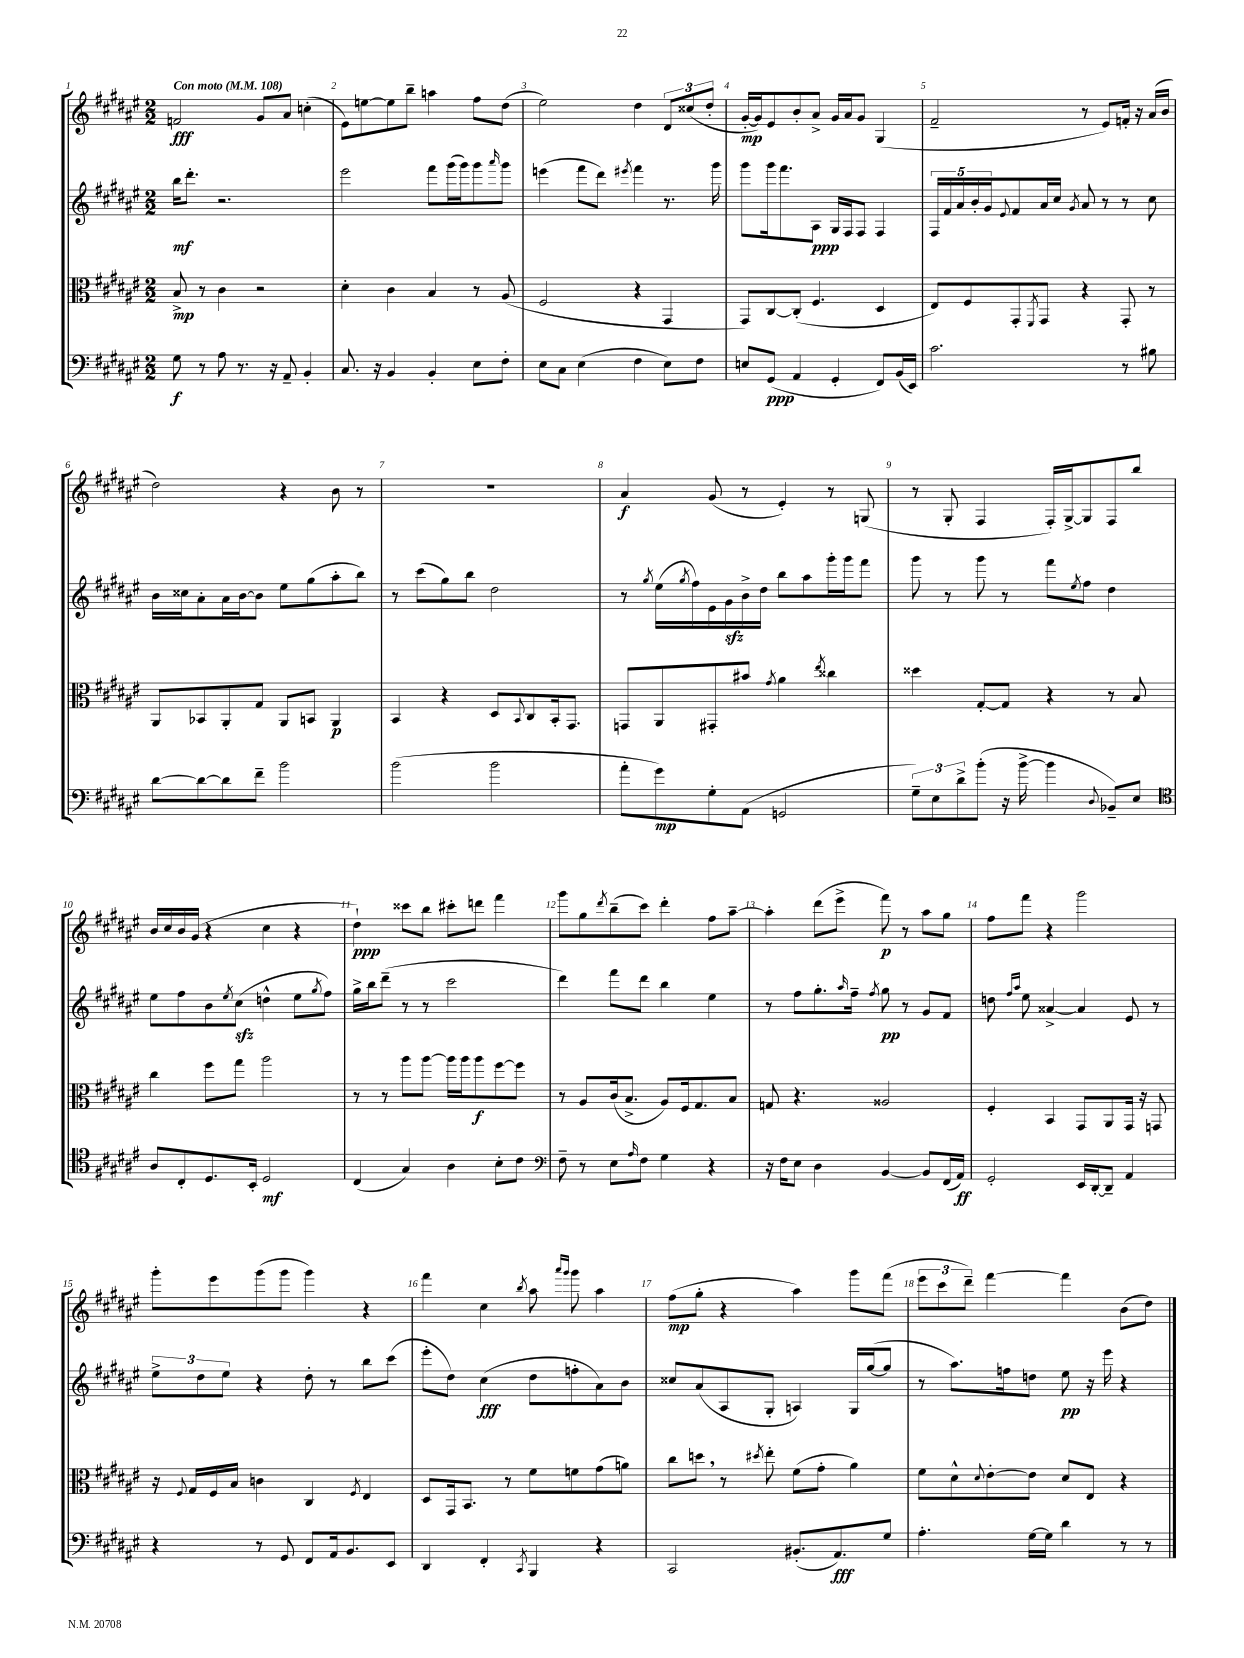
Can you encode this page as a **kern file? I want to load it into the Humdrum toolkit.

**kern	**dynam	**kern	**dynam	**kern	**dynam	**kern	**dynam
*part4	*part4	*part3	*part3	*part2	*part2	*part1	*part1
*staff4	*staff4	*staff3	*staff3	*staff2	*staff2	*staff1	*staff1
*clefF4	*	*clefC3	*	*clefG2	*	*clefG2	*
*k[f#c#g#d#a#e#]	*	*k[f#c#g#d#a#e#]	*	*k[f#c#g#d#a#e#]	*	*k[f#c#g#d#a#e#]	*
*M2/2	*	*M2/2	*	*M2/2	*	*M2/2	*
*MM108	*	*MM108	*	*MM108	*	*MM108	*
=1	=1	=1	=1	=1	=1	=1	=1
!	!	!	!	!	!	!LO:TX:a:B:t=Con moto	!
8G#\	f	8B^/	mp	16bb\KL	mf	2fn/	fff
.	.	.	.	8.ddd#'\J	.	.	.
8r	.	8r	.	.	.	.	.
8A#\	.	4c#\	.	2.r	.	.	.
8.r	.	.	.	.	.	.	.
.	.	2r	.	.	.	8g#/L	.
16r	.	.	.	.	.	.	.
8AA#~/	.	.	.	.	.	8a#/J	.
4BB'/	.	.	.	.	.	(4ccn'\	.
=2	=2	=2	=2	=2	=2	=2	=2
8.C#/	.	4d#'\	.	2eee#\	.	8e#\L)	.
.	.	.	.	.	.	[8een\	.
16r	.	.	.	.	.	.	.
4BB/	.	4c#\	.	.	.	8ee\]	.
.	.	.	.	.	.	8bb~\J	.
4BB'/	.	4B/	.	8fff#\L	.	4aan\	.
.	.	.	.	(16ggg#\L	.	.	.
.	.	.	.	16ggg#\J)	.	.	.
8E#\L	.	8r	.	8ggg#\	.	8ff#\L	.
.	.	.	.	16qqaaa#/	.	.	.
8F#'\J	.	(8A#/	.	8ggg#\J	.	(8dd#\J	.
=3	=3	=3	=3	=3	=3	=3	=3
8E#\L	.	2F#/	.	(4eeen\	.	2ee#\)	.
8C#\J	.	.	.	.	.	.	.
(4E#\	.	.	.	8fff#\L	.	.	.
.	.	.	.	8ddd#\J)	.	.	.
.	.	.	.	8qeee#X/	.	.	.
4F#\	.	4r	.	4fff#\	.	4dd#\	.
8E#\L)	.	4GG#/	.	8.r	.	12d#/L	.
.	.	.	.	.	.	(12cc##X/	.
8F#\J	.	.	.	.	.	.	.
.	.	.	.	.	.	12dd#'/J	.
.	.	.	.	16ggg#\	.	.	.
=4	=4	=4	=4	=4	=4	=4	=4
8En/L	.	8GG#/L)	.	8ggg#\L	.	[16g#'/LL	mp
.	.	.	.	.	.	16g#/J])	.
(8GG#/J	ppp	[8C#/	.	16ggg#\k	.	8e#/	.
.	.	.	.	8.fff#\	.	.	.
4AA#/	.	(8C#'/J]	.	.	.	8b'/	.
.	.	4.F#/	.	8A#\J	ppp	8a#^/J	.
4GG#'/	.	.	.	16G#/LL	.	16g#/LL	.
.	.	.	.	16F#/J	.	16a#/J	.
.	.	.	.	8F#/J	.	8g#/J	.
8FF#/L)	.	4D#/	.	4F#/	.	(4G#/	.
(16BB/L	.	.	.	.	.	.	.
16EE#/JJ)	.	.	.	.	.	.	.
=5	=5	=5	=5	=5	=5	=5	=5
2.c#\	.	8E#/L)	.	20F#/LL	.	2f#~/	.
.	.	.	.	20f#/	.	.	.
.	.	.	.	20a#/	.	.	.
.	.	8F#/	.	.	.	.	.
.	.	.	.	20b'/	.	.	.
.	.	.	.	20g#/J	.	.	.
.	.	.	.	8qqe#/	.	.	.
.	.	8GG#'/	.	8f#/	.	.	.
.	.	8qFF#/	.	.	.	.	.
.	.	8GG#/J	.	16a#/L	.	.	.
.	.	.	.	16cc#/JJ	.	.	.
.	.	.	.	8qg#/	.	.	.
.	.	4r	.	8a#/	.	8r	.
.	.	.	.	8r	.	8e#/L)	.
8r	.	8GG#'/	.	8r	.	16fn'/Jk	.
.	.	.	.	.	.	16r	.
8B#X\	.	8r	.	8cc#\	.	(16a#/LL	.
.	.	.	.	.	.	16b/JJ	.
!!LO:LB:g=z
=6	=6	=6	=6	=6	=6	=6	=6
[8d#\L	.	8AA#/L	.	16b\LL	.	2dd#\)	.
.	.	.	.	16cc##X\J	.	.	.
8d#\_	.	8BB-X/	.	8a#'\	.	.	.
8d#\]	.	8AA#'/	.	16a#\L	.	.	.
.	.	.	.	[16b\J	.	.	.
8f#~\J	.	8G#/J	.	8b\J]	.	.	.
2b\	.	8AA#/L	.	8ee#\L	.	4r	.
.	.	8BBn/J	.	(8gg#\	.	.	.
.	.	4AA#/	p	8aa#'\	.	8b\	.
.	.	.	.	8bb\J)	.	8r	.
=7	=7	=7	=7	=7	=7	=7	=7
(2b\	.	4BB/	.	8r	.	1r	.
.	.	.	.	(8ccc#\L	.	.	.
.	.	4r	.	8gg#\)	.	.	.
.	.	.	.	8bb\J	.	.	.
2b\	.	8D#/L	.	2dd#\	.	.	.
.	.	8qqBB/	.	.	.	.	.
.	.	8C#/	.	.	.	.	.
.	.	16BB'/k	.	.	.	.	.
.	.	8.GG#/J	.	.	.	.	.
=8	=8	=8	=8	=8	=8	=8	=8
8a#'\L	.	8GGn/L	.	8r	.	4a#/	f
.	.	.	.	8qgg#/	.	.	.
8g#\)	mp	8AA#/	.	(16ee#\LL	.	.	.
.	.	.	.	8qgg#/	.	.	.
.	.	.	.	16ff#\)	.	.	.
8G#'\	.	8GG#X'/	.	16e#\	.	(8g#/	.
.	.	.	.	16g#zz\	.	.	.
(8AA#\J	.	8b#X/J	.	16b^\	.	8r	.
.	.	.	.	16dd#\JJ	.	.	.
.	.	8qg#/	.	.	.	.	.
2GGn/	.	4a#\	.	8bb\L	.	4e#'/)	.
.	.	.	.	8aa#\	.	.	.
.	.	8qee#/	.	.	.	.	.
.	.	4cc##X\	.	16ggg#'\L	.	8r	.
.	.	.	.	16ggg#\J	.	.	.
.	.	.	.	8fff#\J	.	(8Gn/	.
=9	=9	=9	=9	=9	=9	=9	=9
12G#~\L)	.	4dd##X\	.	8ggg#\	.	8r	.
12E#\	.	.	.	.	.	.	.
.	.	.	.	8r	.	8G#'/	.
12d#^\	.	.	.	.	.	.	.
(8b'\J	.	[8G#'/L	.	8ggg#\	.	4F#/	.
16r	.	8G#/J]	.	8r	.	.	.
[16b^\	.	.	.	.	.	.	.
4b\]	.	4r	.	8fff#\L	.	16F#'/LL)	.
.	.	.	.	.	.	[16G#^/J	.
.	.	.	.	8qee#/	.	.	.
.	.	.	.	8ff#\J	.	8G#/]	.
8qqD#/	.	.	.	.	.	.	.
8BB-X~/L)	.	8r	.	4dd#\	.	8F#/	.
8E#/J	.	8B/	.	.	.	8bb/J	.
!!LO:LB:g=z
=10	=10	=10	=10	=10	=10	=10	=10
*clefC4	*	*	*	*	*	*	*
8A#/L	.	4cc#\	.	8ee#\L	.	16b/LL	.
.	.	.	.	.	.	16cc#/	.
8C#'/	.	.	.	8ff#\	.	16b/	.
.	.	.	.	.	.	(16g#/JJ	.
8.D#/	.	8ff#\L	.	8b\	.	4r	.
.	.	.	.	8qee#/	.	.	.
.	.	8gg#\J	.	(8cc#zz\J	.	.	.
16BB'/Jk	.	.	.	.	.	.	.
2D#/	mf	2aa#\	.	4ddn^^\	.	4cc#\	.
.	.	.	.	8ee#\L	.	4r	.
.	.	.	.	8qgg#/	.	.	.
.	.	.	.	8ff#\J)	.	.	.
=11	=11	=11	=11	=11	=11	=11	=11
(4C#/	.	8r	.	16gg#^\LL	.	4dd#`\)	ppp
.	.	.	.	16bb\J	.	.	.
.	.	8r	.	(8ddd#~\J	.	.	.
4G#/)	.	8aa#\L	.	8r	.	8ccc##X\L	.
.	.	[8aa#\J	.	8r	.	8bb\J	.
4A#\	.	16aa#\LL]	.	2ccc#\	.	8ccc#X'\L	.
.	.	16aa#\J	.	.	.	.	.
.	.	8aa#\	f	.	.	8dddn\J	.
8B'\L	.	[8ff#\	.	.	.	4fff#\	.
8c#\J	.	8ff#\J]	.	.	.	.	.
=12	=12	=12	=12	=12	=12	=12	=12
*clefF4	*	*	*	*	*	*	*
8F#~\	.	8r	.	4ddd#\)	.	8ggg#\L	.
8r	.	8A#/L	.	.	.	8gg#\	.
.	.	.	.	.	.	8qddd#/	.
8E#\L	.	(16c#/k	.	8fff#\L	.	(8bb~\	.
.	.	8.B^/J	.	.	.	.	.
16qqA#/	.	.	.	.	.	.	.
8F#\J	.	.	.	8ddd#\J	.	8ccc#\J)	.
4G#\	.	8A#/L)	.	4bb\	.	4ddd#'\	.
.	.	16F#/k	.	.	.	.	.
.	.	8.G#/	.	.	.	.	.
4r	.	.	.	4ee#\	.	8ff#\L	.
.	.	8B/J	.	.	.	[8aa#~\J	.
=13	=13	=13	=13	=13	=13	=13	=13
16r	.	8Gn/	.	8r	.	4aa#'\]	.
16F#\KL	.	.	.	.	.	.	.
8E#\J	.	4.r	.	8ff#\L	.	.	.
4D#\	.	.	.	8.gg#'\	.	(8ddd#\L	.
.	.	.	.	.	.	8eee#^\J	.
.	.	.	.	16qqaa#/	.	.	.
.	.	.	.	16ff#~\Jk	.	.	.
.	.	.	.	8qff#/	.	.	.
[4BB/	.	2A##X/	.	8gg#\	pp	8fff#\)	p
.	.	.	.	8r	.	8r	.
8BB/L]	.	.	.	8g#/L	.	8aa#\L	.
(16FF#/L	.	.	.	8f#/J	.	8gg#\J	.
16AA#/JJ)	ff	.	.	.	.	.	.
=14	=14	=14	=14	=14	=14	=14	=14
2GG#'/	.	4F#'/	.	8ddn\	.	8ff#\L	.
.	.	.	.	16qqff#/LL	.	.	.
.	.	.	.	16qqaa#/JJ	.	.	.
.	.	.	.	8ee#\	.	8fff#\J	.
.	.	4BB/	.	[4a##X^/	.	4r	.
16EE#/LL	.	8GG#/L	.	4a##/]	.	2ggg#\	.
[16DD#'/J	.	.	.	.	.	.	.
8DD#~/J]	.	8AA#/	.	.	.	.	.
4AA#/	.	16GG#/Jk	.	8e#/	.	.	.
.	.	16r	.	.	.	.	.
.	.	8GGn/	.	8r	.	.	.
!!LO:LB:g=z
=15	=15	=15	=15	=15	=15	=15	=15
4r	.	16r	.	12ee#^\L	.	8ggg#'\L	.
.	.	8qqF#/	.	.	.	.	.
.	.	16G#/LL	.	.	.	.	.
.	.	.	.	12dd#\	.	.	.
.	.	16F#/	.	.	.	8eee#\	.
.	.	.	.	12ee#\J	.	.	.
.	.	16B/JJ	.	.	.	.	.
8r	.	4cn\	.	4r	.	(8ggg#\	.
8GG#/	.	.	.	.	.	8ggg#\J	.
8FF#/L	.	4C#/	.	8dd#'\	.	4ggg#\)	.
16AA#/k	.	.	.	8r	.	.	.
8.BB/	.	.	.	.	.	.	.
.	.	8qF#/	.	.	.	.	.
.	.	4E#/	.	8bb\L	.	4r	.
8EE#/J	.	.	.	(8ccc#\J	.	.	.
=16	=16	=16	=16	=16	=16	=16	=16
4DD#/	.	8D#/L	.	8eee#'\L	.	4fff#\	.
.	.	16GG#/k	.	8dd#\J)	.	.	.
.	.	8.BB/J	.	.	.	.	.
4FF#'/	.	.	.	(4cc#\	fff	4cc#\	.
.	.	8r	.	.	.	.	.
8qCC#/	.	.	.	.	.	8qbb/	.
4BBB/	.	8f#\L	.	8dd#\L	.	8aa#\	.
.	.	.	.	.	.	16qqaaa#/LL	.
.	.	.	.	.	.	16qqggg#/JJ	.
.	.	8fn\	.	8ffn'\	.	8ggg#\	.
4r	.	(8g#\	.	8a#\)	.	4aa#\	.
.	.	8an\J)	.	8b\J	.	.	.
=17	=17	=17	=17	=17	=17	=17	=17
2CC#/	.	8cc#\L	.	8cc##X/L	.	(8ff#\L	mp
.	.	8ddn,\J	.	(8a#/	.	8gg#'\J	.
.	.	8r	.	8A#/	.	4r	.
.	.	8qdd#X/	.	.	.	.	.
.	.	8ee#'\	.	8G#'/J	.	.	.
(8.BB#X'/L	.	(8f#\L	.	4An/)	.	4aa#\)	.
.	.	8g#'\J	.	.	.	.	.
8.AA#/)	fff	.	.	.	.	.	.
.	.	4a#\)	.	16G#/LL	.	8ggg#\L	.
.	.	.	.	([16gg#/J	.	.	.
8G#/J	.	.	.	8gg#/J]	.	(8fff#\J	.
=18	=18	=18	=18	=18	=18	=18	=18
4.A#'\	.	8f#\L	.	8r	.	12eee#\L	.
.	.	.	.	.	.	12ccc#\	.
.	.	8d#^^\	.	8.aa#\L)	.	.	.
.	.	.	.	.	.	12ddd#~\J)	.
.	.	8qqd#/	.	.	.	.	.
.	.	[8e#'\	.	.	.	[4fff#\	.
.	.	.	.	16ffn\k	.	.	.
[16G#\LL	.	8e#\J]	.	8ddn\J	.	.	.
16G#\JJ]	.	.	.	.	.	.	.
4d#\	.	8d#/L	.	8ee#\	pp	4fff#\]	.
.	.	8E#/J	.	16r	.	.	.
.	.	.	.	16eee#\	.	.	.
8r	.	4r	.	4r	.	(8b\L	.
8r	.	.	.	.	.	8dd#\J)	.
==	==	==	==	==	==	==	==
*-	*-	*-	*-	*-	*-	*-	*-
